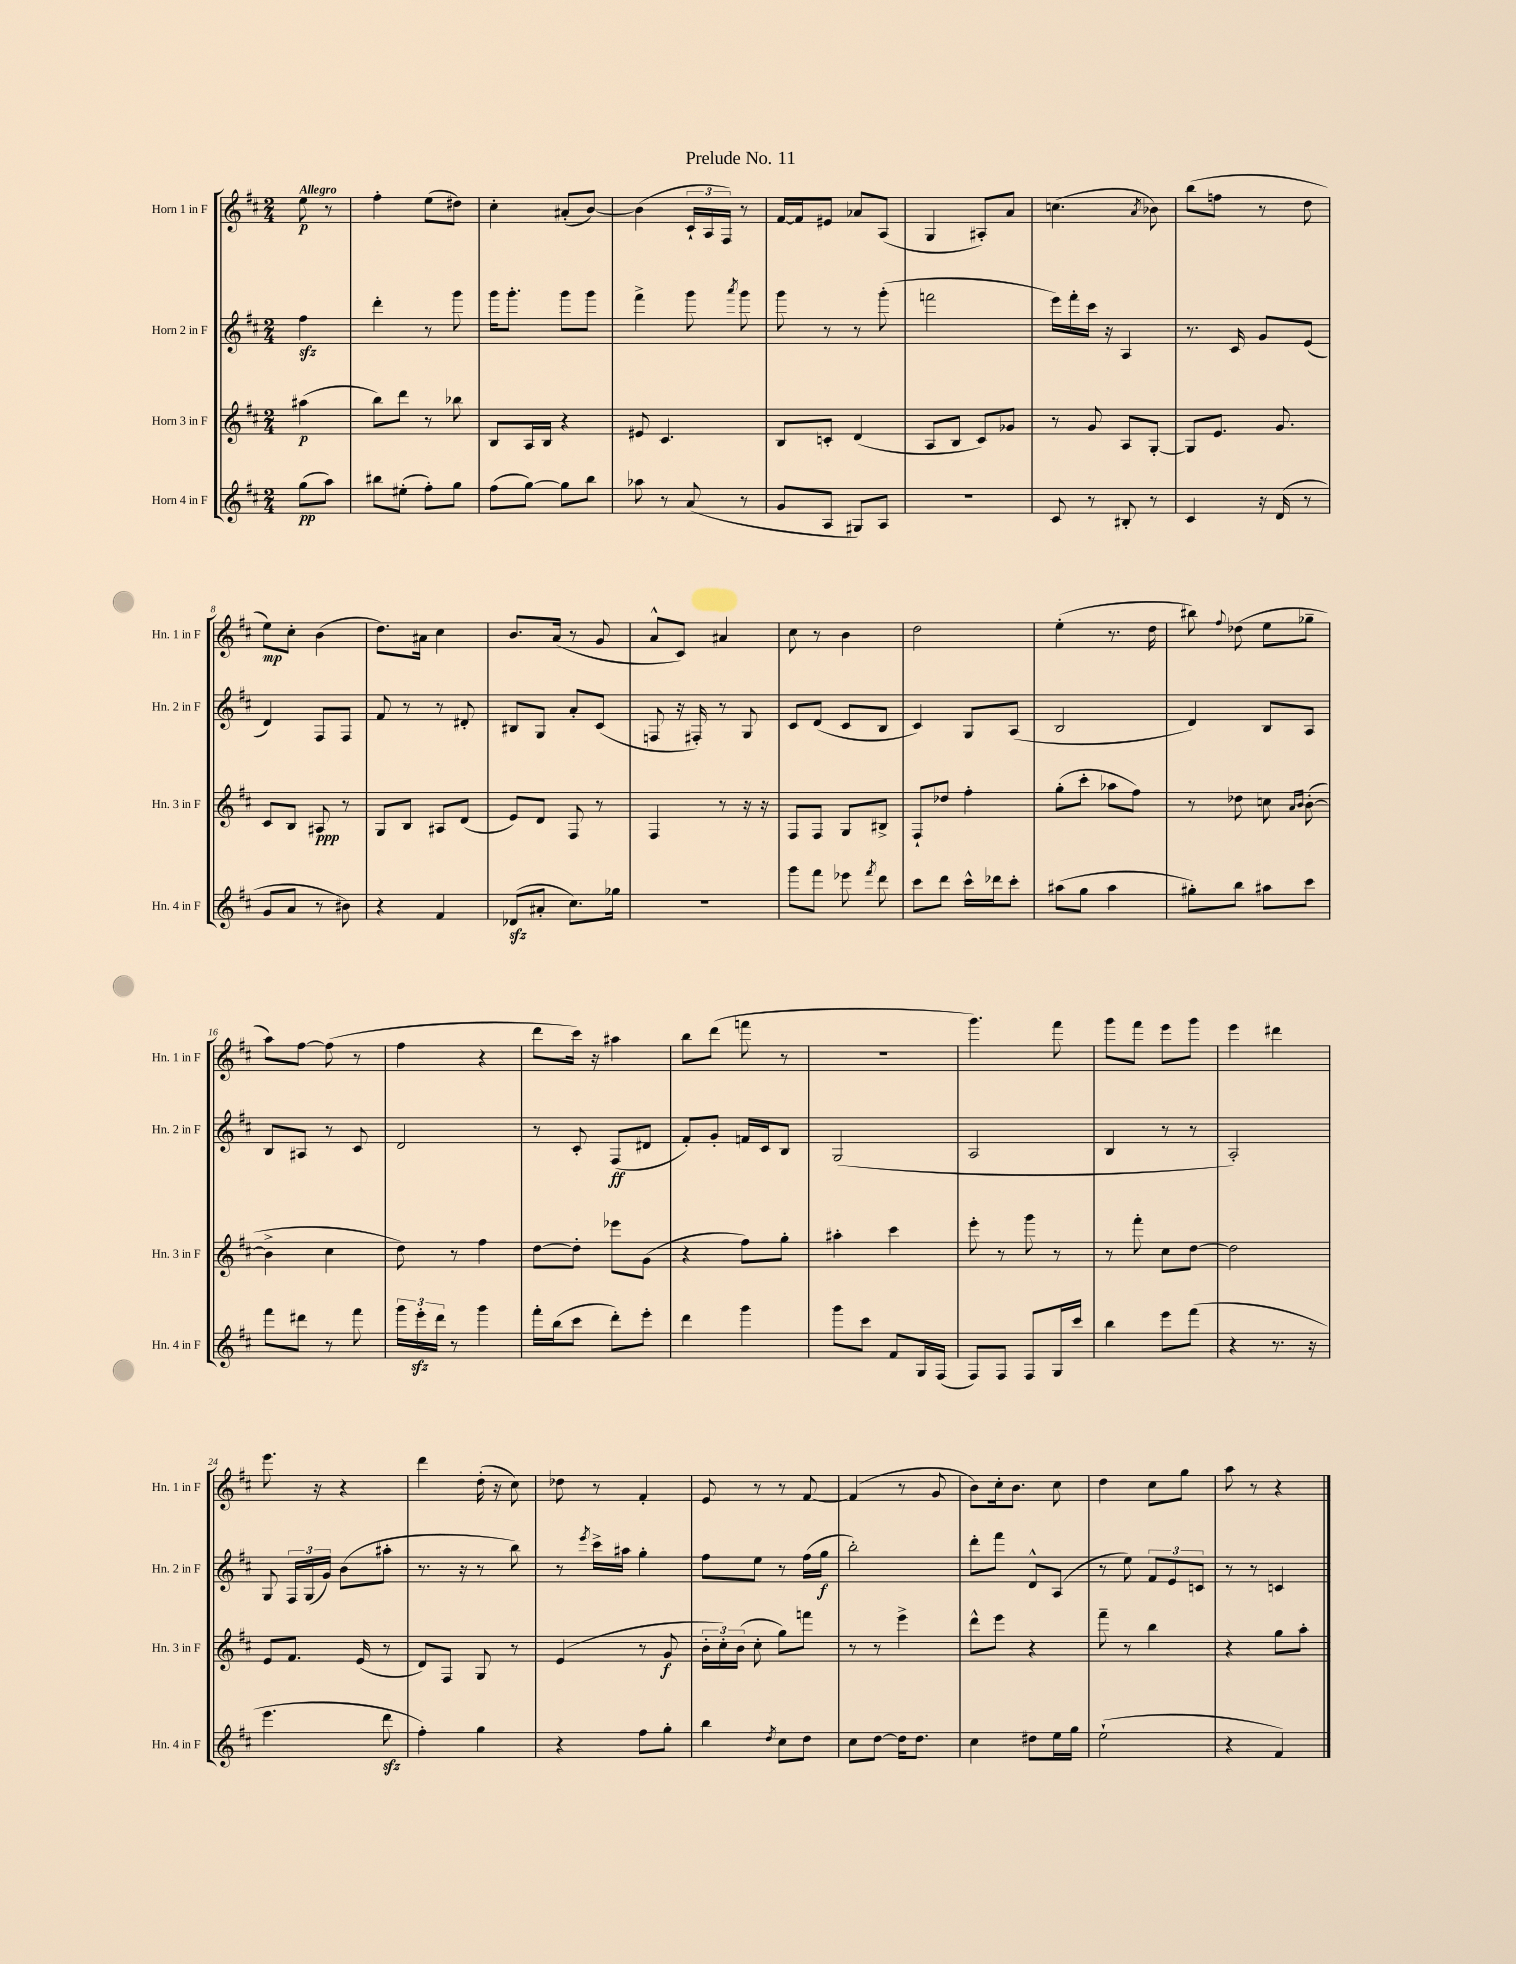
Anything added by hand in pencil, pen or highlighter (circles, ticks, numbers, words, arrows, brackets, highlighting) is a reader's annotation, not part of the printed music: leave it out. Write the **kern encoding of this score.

**kern	**dynam	**kern	**dynam	**kern	**dynam	**kern	**dynam
*part4	*part4	*part3	*part3	*part2	*part2	*part1	*part1
*staff4	*staff4	*staff3	*staff3	*staff2	*staff2	*staff1	*staff1
*I"Horn 4 in F	*	*I"Horn 3 in F	*	*I"Horn 2 in F	*	*I"Horn 1 in F	*
*I'Hn. 4 in F	*	*I'Hn. 3 in F	*	*I'Hn. 2 in F	*	*I'Hn. 1 in F	*
*clefG2	*	*clefG2	*	*clefG2	*	*clefG2	*
*k[f#c#]	*	*k[f#c#]	*	*k[f#c#]	*	*k[f#c#]	*
*M2/4	*	*M2/4	*	*M2/4	*	*M2/4	*
=	=	=	=	=	=	=	=
!	!	!	!	!	!	!LO:TX:a:B:t=Allegro	!
(8gg\L	pp	(4aa#X\	p	4ff#zz\	.	8ee\	p
8aa\J)	.	.	.	.	.	8r	.
=1	=1	=1	=1	=1	=1	=1	=1
8bb#X\L	.	8bb\L)	.	4ddd'\	.	4ff#'\	.
(8ee#X'\J	.	8ddd\J	.	.	.	.	.
8ff#'\L)	.	8r	.	8r	.	(8ee\L	.
8gg\J	.	8bb-X\	.	8ggg\	.	8dd#X\J)	.
=2	=2	=2	=2	=2	=2	=2	=2
(8ff#\L	.	8B/L	.	16ggg\KL	.	4cc#'\	.
.	.	.	.	8.ggg'\J	.	.	.
[8gg\J)	.	16A/L	.	.	.	.	.
.	.	16B/JJ	.	.	.	.	.
8gg\L]	.	4r	.	8ggg\L	.	(8a#X'/L	.
8bb\J	.	.	.	8ggg\J	.	[8b/J)	.
=3	=3	=3	=3	=3	=3	=3	=3
8aa-X\	.	8e#X/	.	4fff#^\	.	(4b\]	.
8r	.	4.c#/	.	.	.	.	.
(8a/	.	.	.	8ggg\	.	24c#`/LL	.
.	.	.	.	.	.	24A/	.
.	.	.	.	.	.	24F#/JJ)	.
.	.	.	.	8qaaa/	.	.	.
8r	.	.	.	8ggg\	.	8r	.
=4	=4	=4	=4	=4	=4	=4	=4
8g/L	.	8B/L	.	8ggg\	.	[16f#/LL	.
.	.	.	.	.	.	16f#/J]	.
8A/J	.	8cn'/J	.	8r	.	8e#X/J	.
8G#X/L)	.	(4d/	.	8r	.	8a-X/L	.
8A/J	.	.	.	(8ggg'\	.	(8A/J	.
=5	=5	=5	=5	=5	=5	=5	=5
2r	.	8A/L	.	2fffn\	.	4G/	.
.	.	8B/J	.	.	.	.	.
.	.	8c#/L)	.	.	.	8A#X'/L)	.
.	.	8g-X/J	.	.	.	8a/J	.
=6	=6	=6	=6	=6	=6	=6	=6
8c#/	.	8r	.	16eee\LL)	.	(4.ccn\	.
.	.	.	.	16fff#'\	.	.	.
8r	.	8g/	.	16ccc#\JJ	.	.	.
.	.	.	.	16r	.	.	.
8B#X'/	.	8A/L	.	4A/	.	.	.
.	.	.	.	.	.	8qa/	.
8r	.	[8G'/J	.	.	.	8b-X\)	.
=7	=7	=7	=7	=7	=7	=7	=7
4c#/	.	8G/L]	.	8.r	.	(8bb\L	.
.	.	8.e/J	.	.	.	8ffn\J	.
.	.	.	.	16c#/	.	.	.
16r	.	.	.	8g/L	.	8r	.
(16d/	.	8.g/	.	.	.	.	.
8r	.	.	.	(8e/J	.	8dd\	.
!!LO:LB:g=z
=8	=8	=8	=8	=8	=8	=8	=8
8g/L	.	8c#/L	.	4d/)	.	8ee\L)	mp
8a/J	.	8B/J	.	.	.	8cc#'\J	.
8r	.	8A#X/	ppp	8F#/L	.	(4b\	.
8b#X\)	.	8r	.	8F#/J	.	.	.
=9	=9	=9	=9	=9	=9	=9	=9
4r	.	8G/L	.	8f#/	.	8.dd\L)	.
.	.	8B/J	.	8r	.	.	.
.	.	.	.	.	.	16a#X\Jk	.
4f#/	.	8A#X/L	.	8r	.	4cc#\	.
.	.	(8d/J	.	8d#X'/	.	.	.
=10	=10	=10	=10	=10	=10	=10	=10
(8d-Xzz/L	.	8e/L)	.	8B#X/L	.	8.b/L	.
8a#X'/J	.	8d/J	.	8G/J	.	.	.
.	.	.	.	.	.	(16a/Jk	.
8.cc#\L)	.	8F#/	.	8a'/L	.	8r	.
.	.	8r	.	(8c#/J	.	8g/	.
16gg-X\Jk	.	.	.	.	.	.	.
=11	=11	=11	=11	=11	=11	=11	=11
2r	.	4F#/	.	8Fn/	.	8a^^/L	.
.	.	.	.	16r	.	8c#/J)	.
.	.	.	.	16F#X'/)	.	.	.
.	.	8r	.	8r	.	4a#X/	.
.	.	16r	.	8G/	.	.	.
.	.	16r	.	.	.	.	.
=12	=12	=12	=12	=12	=12	=12	=12
8ggg\L	.	8F#/L	.	8c#/L	.	8cc#\	.
8fff#\J	.	8F#/J	.	(8d/J	.	8r	.
8eee-X\	.	8G/L	.	8c#/L	.	4b\	.
8qfff#/	.	.	.	.	.	.	.
8ddd\	.	8B#X^/J	.	8B/J	.	.	.
=13	=13	=13	=13	=13	=13	=13	=13
8ccc#\L	.	8F#`/L	.	4c#/)	.	2dd\	.
8ddd\J	.	8dd-X/J	.	.	.	.	.
16ccc#^^\LL	.	4ff#'\	.	8G/L	.	.	.
16ddd-X\J	.	.	.	.	.	.	.
8ccc#'\J	.	.	.	(8A/J	.	.	.
=14	=14	=14	=14	=14	=14	=14	=14
(8aa#X\L	.	(8gg'\L	.	2B/	.	(4ee'\	.
8gg\J	.	8ccc#'\J	.	.	.	.	.
4aa#\	.	8aa-X\L	.	.	.	8.r	.
.	.	8ff#\J)	.	.	.	.	.
.	.	.	.	.	.	16dd\	.
=15	=15	=15	=15	=15	=15	=15	=15
8gg#X'\L)	.	8r	.	4d/)	.	8bb#X\)	.
.	.	.	.	.	.	8qqff#/	.
8bb\J	.	8dd-X\	.	.	.	(8dd-X\	.
8aa#X\L	.	8ccn\	.	8B/L	.	8ee\L	.
.	.	16qqa/LL	.	.	.	.	.
.	.	16qqb/JJ	.	.	.	.	.
8ccc#\J	.	([8b'\	.	8A/J	.	8gg-X~\J	.
!!LO:LB:g=z
=16	=16	=16	=16	=16	=16	=16	=16
8fff#\L	.	4b^\]	.	8B/L	.	8aa\L)	.
8ddd#X\J	.	.	.	8A#X/J	.	[8ff#\J	.
8r	.	4cc#\	.	8r	.	(8ff#\]	.
8fff#\	.	.	.	8c#/	.	8r	.
=17	=17	=17	=17	=17	=17	=17	=17
24ggg\LL	.	8dd\)	.	2d/	.	4ff#\	.
24eeezz'\	.	.	.	.	.	.	.
24ddd\JJ	.	.	.	.	.	.	.
8r	.	8r	.	.	.	.	.
4ggg\	.	4ff#\	.	.	.	4r	.
=18	=18	=18	=18	=18	=18	=18	=18
16fff#'\LL	.	[8dd\L	.	8r	.	8ddd\L	.
(16bb\J	.	.	.	.	.	.	.
8ccc#\J	.	8dd'\J]	.	8c#'/	.	16ccc#\Jk)	.
.	.	.	.	.	.	16r	.
8ddd'\L)	.	8eee-X\L	.	(8F#/L	ff	4aa#X\	.
8eee'\J	.	(8g\J	.	8d#X/J	.	.	.
=19	=19	=19	=19	=19	=19	=19	=19
4ddd\	.	4r	.	8f#'/L)	.	8bb\L	.
.	.	.	.	8g'/J	.	(8ddd\J	.
4ggg\	.	8ff#\L)	.	16fn/LL	.	8fffn\	.
.	.	.	.	16c#/J	.	.	.
.	.	8gg'\J	.	8B/J	.	8r	.
=20	=20	=20	=20	=20	=20	=20	=20
8ggg\L	.	4aa#X'\	.	(2G/	.	2r	.
8ccc#\J	.	.	.	.	.	.	.
8f#/L	.	4ccc#\	.	.	.	.	.
16G/L	.	.	.	.	.	.	.
(16F#/JJ	.	.	.	.	.	.	.
=21	=21	=21	=21	=21	=21	=21	=21
8F#/L)	.	8eee'\	.	2A/	.	4.ggg\)	.
8F#/J	.	8r	.	.	.	.	.
8F#/L	.	8ggg\	.	.	.	.	.
16G/L	.	8r	.	.	.	8fff#\	.
16ccc#/JJ	.	.	.	.	.	.	.
=22	=22	=22	=22	=22	=22	=22	=22
4bb\	.	8r	.	4B/	.	8ggg\L	.
.	.	8fff#'\	.	.	.	8fff#\J	.
8eee\L	.	8cc#\L	.	8r	.	8eee\L	.
(8fff#\J	.	[8dd\J	.	8r	.	8ggg\J	.
=23	=23	=23	=23	=23	=23	=23	=23
4r	.	2dd\]	.	2A'/)	.	4eee\	.
8.r	.	.	.	.	.	4ddd#X\	.
16r	.	.	.	.	.	.	.
!!LO:LB:g=z
=24	=24	=24	=24	=24	=24	=24	=24
4.eee\	.	8e/L	.	8G/	.	8.eee\	.
.	.	8.f#/J	.	24F#/LL	.	.	.
.	.	.	.	(24G/	.	.	.
.	.	.	.	.	.	16r	.
.	.	.	.	24g/JJ)	.	.	.
.	.	.	.	(8b\L	.	4r	.
.	.	(16e/	.	.	.	.	.
8dddzz\	.	8r	.	8aa#X'\J	.	.	.
=25	=25	=25	=25	=25	=25	=25	=25
4ff#'\)	.	8d/L)	.	8.r	.	4ddd\	.
.	.	8F#/J	.	.	.	.	.
.	.	.	.	16r	.	.	.
4gg\	.	8G/	.	8r	.	(16dd'\	.
.	.	.	.	.	.	16r	.
.	.	8r	.	8bb\)	.	8cc#\)	.
=26	=26	=26	=26	=26	=26	=26	=26
4r	.	(4e/	.	8r	.	8dd-X\	.
.	.	.	.	8qeee/	.	.	.
.	.	.	.	16ccc#^\LL	.	8r	.
.	.	.	.	16aa#X\JJ	.	.	.
8ff#\L	.	8r	.	4gg'\	.	4f#'/	.
8gg'\J	.	8g/	f	.	.	.	.
=27	=27	=27	=27	=27	=27	=27	=27
4bb\	.	24b'\LL	.	8ff#\L	.	8e/	.
.	.	24cc#'\)	.	.	.	.	.
.	.	(24b\JJ	.	.	.	.	.
.	.	8cc#'\	.	8ee\J	.	8r	.
8qdd/	.	.	.	.	.	.	.
8cc#\L	.	8gg\L)	.	8r	.	8r	.
8dd\J	.	8fffn\J	.	(16ff#\LL	.	[8f#/	.
.	.	.	.	16gg\JJ	f	.	.
=28	=28	=28	=28	=28	=28	=28	=28
8cc#\L	.	8r	.	2bb'\)	.	(4f#/]	.
[8dd\J	.	8r	.	.	.	.	.
16dd\KL]	.	4eee^\	.	.	.	8r	.
8.dd\J	.	.	.	.	.	.	.
.	.	.	.	.	.	8g/	.
=29	=29	=29	=29	=29	=29	=29	=29
4cc#\	.	8ddd^^\L	.	8ddd'\L	.	8b\L)	.
.	.	8eee\J	.	8fff#\J	.	16cc#'\k	.
.	.	.	.	.	.	8.b\J	.
8dd#X\L	.	4r	.	8d^^/L	.	.	.
16ee\L	.	.	.	(8A/J	.	8cc#\	.
16gg\JJ	.	.	.	.	.	.	.
=30	=30	=30	=30	=30	=30	=30	=30
(2ee`\	.	8fff#~\	.	8r	.	4dd\	.
.	.	8r	.	8ee\)	.	.	.
.	.	4bb\	.	12f#/L	.	8cc#\L	.
.	.	.	.	12e/	.	.	.
.	.	.	.	.	.	8gg\J	.
.	.	.	.	12cn/J	.	.	.
=31	=31	=31	=31	=31	=31	=31	=31
4r	.	4r	.	8r	.	8aa\	.
.	.	.	.	8r	.	8r	.
4f#/)	.	8gg\L	.	4cn/	.	4r	.
.	.	8aa'\J	.	.	.	.	.
==	==	==	==	==	==	==	==
*-	*-	*-	*-	*-	*-	*-	*-
